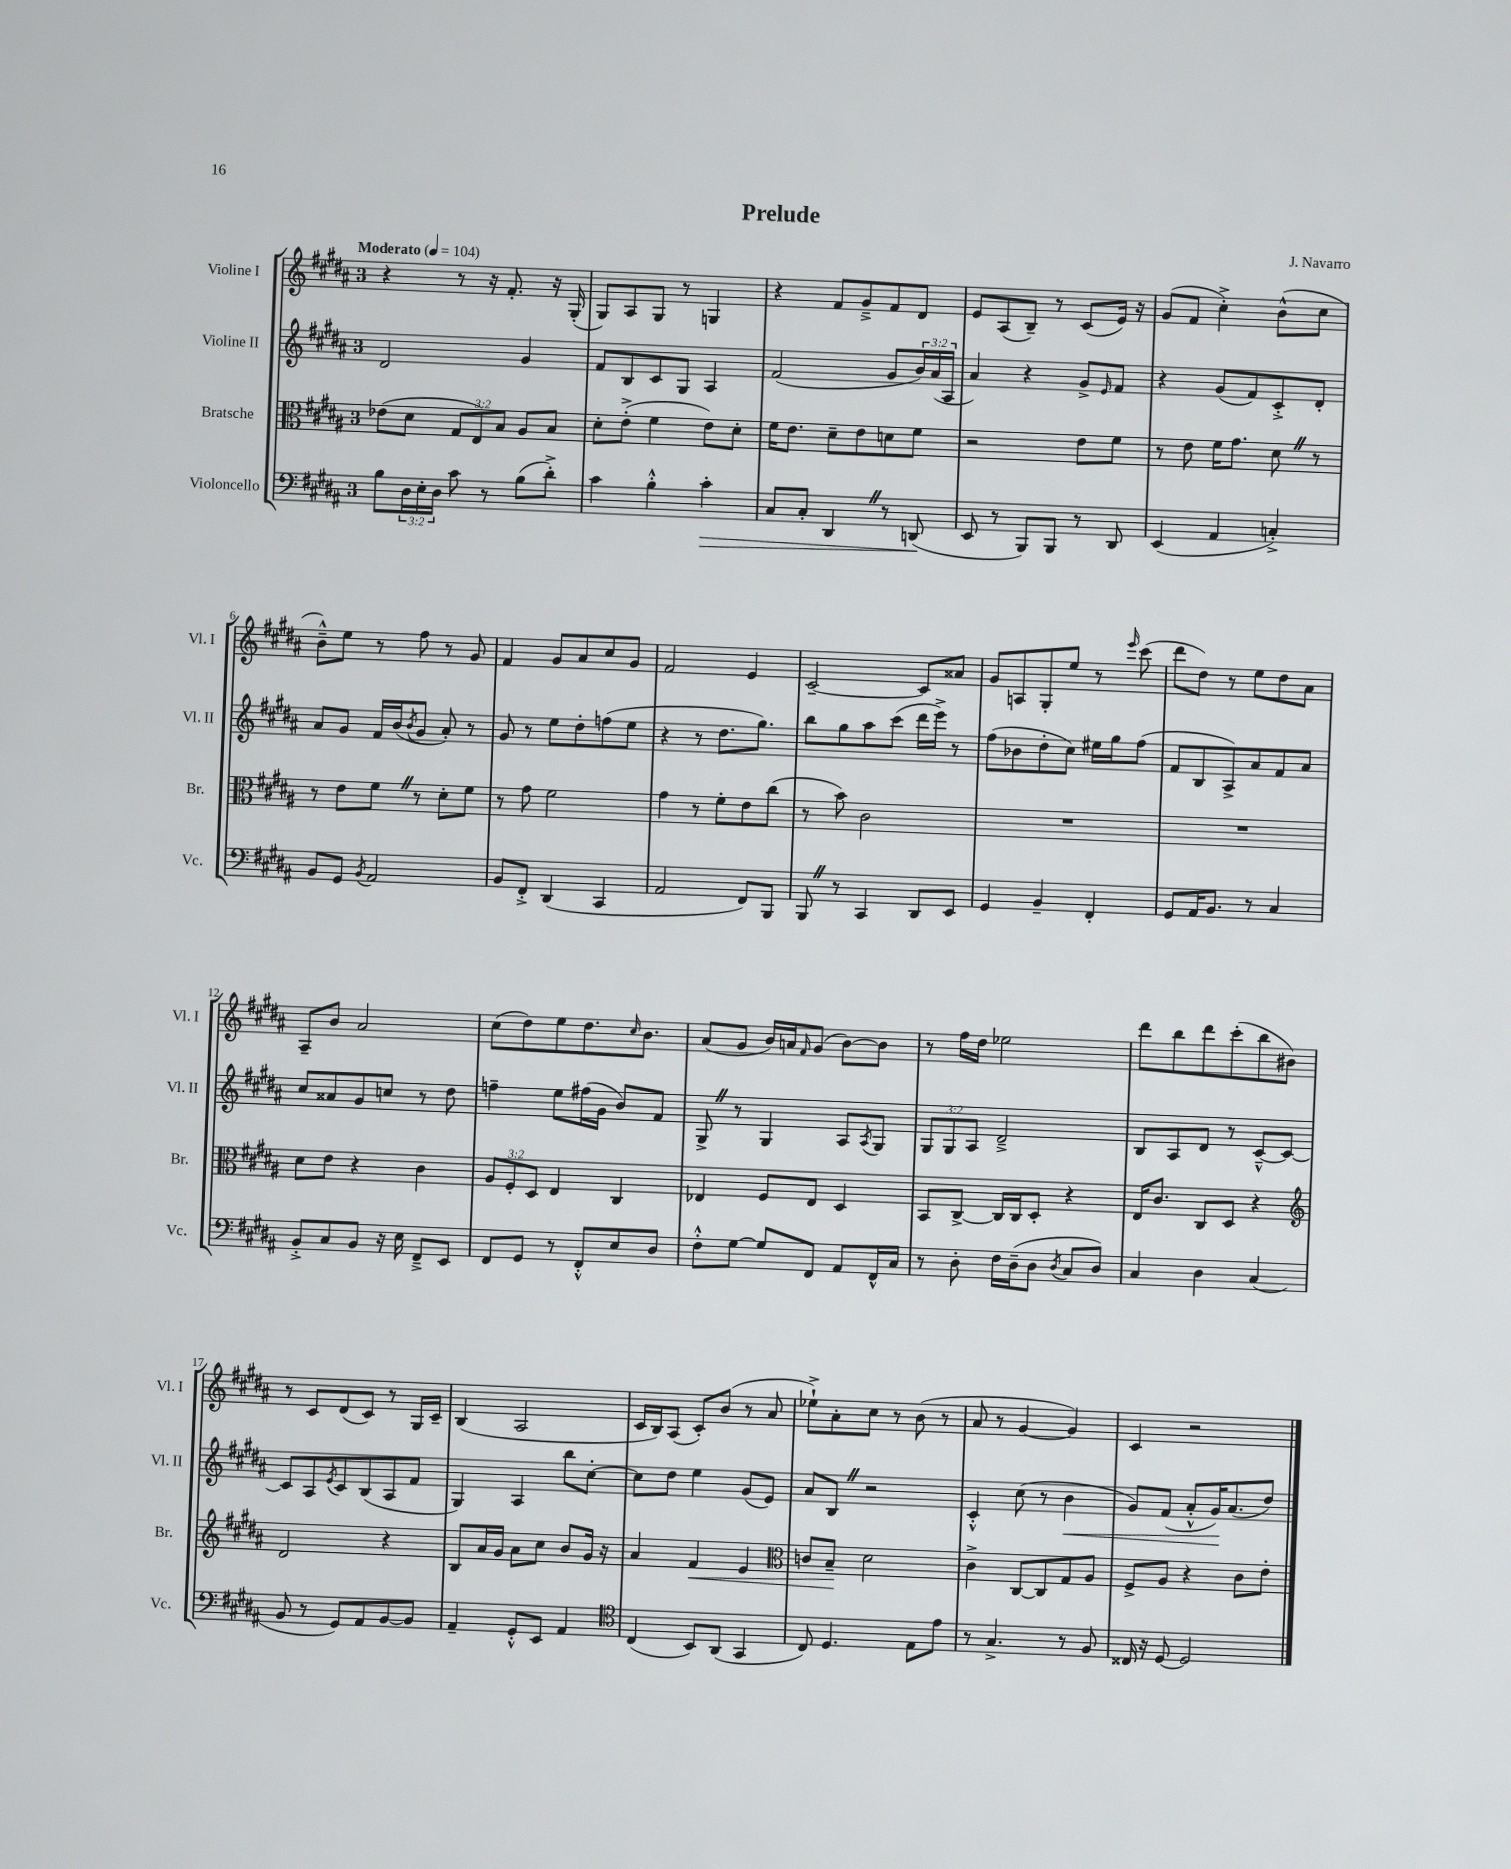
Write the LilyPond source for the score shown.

\header { title = "Prelude" composer = "J. Navarro" }
<<
\new StaffGroup <<
\new Staff = "s0" \with { instrumentName = "Violine I" shortInstrumentName = "Vl. I" } {
    \clef treble \key b \major \once \override Staff.TimeSignature.style = #'single-digit \time 3/4 \tempo "Moderato" 4 = 104
    r4 r8 r16 fis'8.-. r16 gis16-.( |
    gis8) ais8 gis8 r8 g4 |
    r4 fis'8 gis'8---> fis'8 dis'8 |
    e'8 ais8( b8--) r8 cis'8( e'16) r16 |
    gis'8( fis'8 cis''4-.->) b'8-^( cis''8 |
    b'8---^) e''8 r8 fis''8 r8 gis'8 |
    fis'4 gis'8 ais'8 cis''8 gis'8 |
    fis'2 e'4 |
    cis'2~-- cis'8 aisis'8 |
    gis'8 a8 gis8-. e''8 r8 \grace { e'''16 } cis'''8( |
    dis'''8 dis''8) r8 e''8 dis''8 ais'8 |
    ais8-- b'8 ais'2 |
    cis''8( dis''8) e''8 dis''8. \grace { cis''16 } b'8. |
    ais'8( gis'8 b'16) a'16 \grace { fis'16 } gis'8( b'8~) b'8 |
    r8 fis''16 dis''16 ees''2 |
    dis'''8 b''8 dis'''8 cis'''8-.( b''8 bis'8) |
    r8 cis'8 dis'8( cis'8) r8 gis16 cis'16-- |
    b4( ais2 |
    cis'16 b16) ais8( cis'8-.) b'8( r8 ais'8 |
    ees''8-!->) ais'8-. cis''8 r8 b'8( r8 |
    ais'8 r8 gis'4~ gis'4) |
    cis'4 r2 \bar "|." |
}
\new Staff = "s1" \with { instrumentName = "Violine II" shortInstrumentName = "Vl. II" } {
    \clef treble \key b \major \once \override Staff.TimeSignature.style = #'single-digit \time 3/4 \override Staff.TupletNumber.text = #tuplet-number::calc-fraction-text
    dis'2 gis'4 |
    fis'8 b8 cis'8 gis8 ais4 |
    fis'2( gis'8 \tuplet 3/2 { b'16) ais'16( ais16 } |
    ais'4) r4 gis'8-> \grace { e'16 } fis'8 |
    r4 gis'8( fis'8) cis'8-.-> dis'8-. |
    ais'8 gis'8 fis'16 b'16( \acciaccatura { b'8 } gis'8 ais'8-.) r8 |
    gis'8 r8 e''8 dis''8-. f''8( e''8 |
    r4 r8 dis''8. gis''8.) |
    b''8 gis''8 ais''8 cis'''8( dis'''16 e'''16->) r8 |
    fis''8( bes'8 dis''8-. cis''8) eis''16 gis''16 fis''8( |
    fis'8 b8 ais8->) ais'8 fis'8 ais'8 |
    cis''8 aisis'8 gis'8 c''8 r8 dis''8 |
    f''4-- e''8 fis''16( gis'16 b'8) fis'8 |
    gis8-> \once \override BreathingSign.text = \markup { \musicglyph "scripts.caesura.straight" } \breathe r8 gis4 ais8 \acciaccatura { ais8 } gis8 |
    \tuplet 3/2 { gis8 gis8 ais8 } dis'2---> |
    b8 ais8 dis'8 r8 cis'8~---^ cis'8~ |
    cis'8 ais8 \acciaccatura { e'8 } cis'8 b8( ais8 fis'8 |
    gis4) ais4 b''8 cis''8~-. |
    cis''8 dis''8 e''4 gis'8( e'8) |
    ais'8 b8 \once \override BreathingSign.text = \markup { \musicglyph "scripts.caesura.straight" } \breathe r2 |
    cis'4-.-^ cis''8( r8 b'4\< |
    gis'8) fis'8( ais'8-.-^ gis'16\!) ais'8.( dis''8) \bar "|." |
}
\new Staff = "s2" \with { instrumentName = "Bratsche" shortInstrumentName = "Br." } {
    \clef alto \key b \major \once \override Staff.TimeSignature.style = #'single-digit \time 3/4 \override Staff.TupletNumber.text = #tuplet-number::calc-fraction-text
    ees'8( dis'8 \tuplet 3/2 { gis8 e8) b8 } ais8 b8 |
    dis'8-. e'8-.->( fis'4 e'8) dis'8-. |
    fis'16 e'8. dis'8-- e'8 d'8 fis'8 |
    r2 e'8 fis'8 |
    r8 e'8 fis'16 gis'8. dis'8 \once \override BreathingSign.text = \markup { \musicglyph "scripts.caesura.straight" } \breathe r8 |
    r8 e'8 fis'8 \once \override BreathingSign.text = \markup { \musicglyph "scripts.caesura.straight" } \breathe r8 dis'8-. fis'8 |
    r8 gis'8 fis'2 |
    gis'4 r8 fis'8-. e'8 cis''8( |
    r8 b'8) cis'2 |
    R2. |
    R2. |
    dis'8 e'8 r4 cis'4 |
    \tuplet 3/2 { ais8 fis8-. dis8 } e4 cis4 |
    ees4 fis8 ees8 dis4 |
    b,8 cis8~-> cis16 cis16 dis8-. r4 |
    e16 cis'8. cis8 dis8 r4 |
    \clef treble dis'2 r4 |
    b8 ais'16 gis'16 ais'8 cis''8 b'8 gis'16 r16 |
    ais'4 fis'4\< e'4 |
    \clef alto c'8 b8--\! dis'2 |
    cis'4-> cis8~ cis8 gis8 ais8 |
    fis8-> ais8 r4 cis'8 e'8-. \bar "|." |
}
\new Staff = "s3" \with { instrumentName = "Violoncello" shortInstrumentName = "Vc." } {
    \clef bass \key b \major \once \override Staff.TimeSignature.style = #'single-digit \time 3/4 \override Staff.TupletNumber.text = #tuplet-number::calc-fraction-text
    b8 \tuplet 3/2 { dis16 e16-. dis16 } cis'8 r8 b8( dis'8-.->) |
    cis'4 b4-.-^ cis'4-.\> |
    cis8 cis8-. dis,4 \once \override BreathingSign.text = \markup { \musicglyph "scripts.caesura.straight" } \breathe r8 d,8\!( |
    e,8 r8 b,,8) b,,8 r8 dis,8 |
    e,4( ais,4 c4-.->) |
    b,8 gis,8 \acciaccatura { b,8 } ais,2 |
    b,8 fis,8-.-> dis,4( cis,4 |
    ais,2 fis,8) b,,8 |
    b,,8 \once \override BreathingSign.text = \markup { \musicglyph "scripts.caesura.straight" } \breathe r8 cis,4 dis,8 e,8 |
    gis,4 b,4-- fis,4-. |
    gis,8 ais,16 b,8. r8 cis4 |
    b,8-.-> cis8 b,8 r16 e16 fis,8---> e,8 |
    fis,8 gis,8 r8 fis,8-.-^ e8 dis8 |
    fis8-.-^ gis8~ gis8 fis,8 ais,8 fis,16-^ cis16 |
    r8 dis8-. fis16 dis16--( dis8 \acciaccatura { dis8 } cis8 dis8) |
    cis4 dis4 cis4( |
    b,8 r8 gis,8) ais,8 b,8~ b,8 |
    ais,4-- gis,8-.-^ e,8 ais,4 |
    \clef tenor cis4( b,8) ais,8( gis,4 |
    cis8) dis4. e8 e'8 |
    r8 gis4.-> r8 fis8 |
    cisis16 r16 dis8~ dis2 \bar "|." |
}
>>
>>
